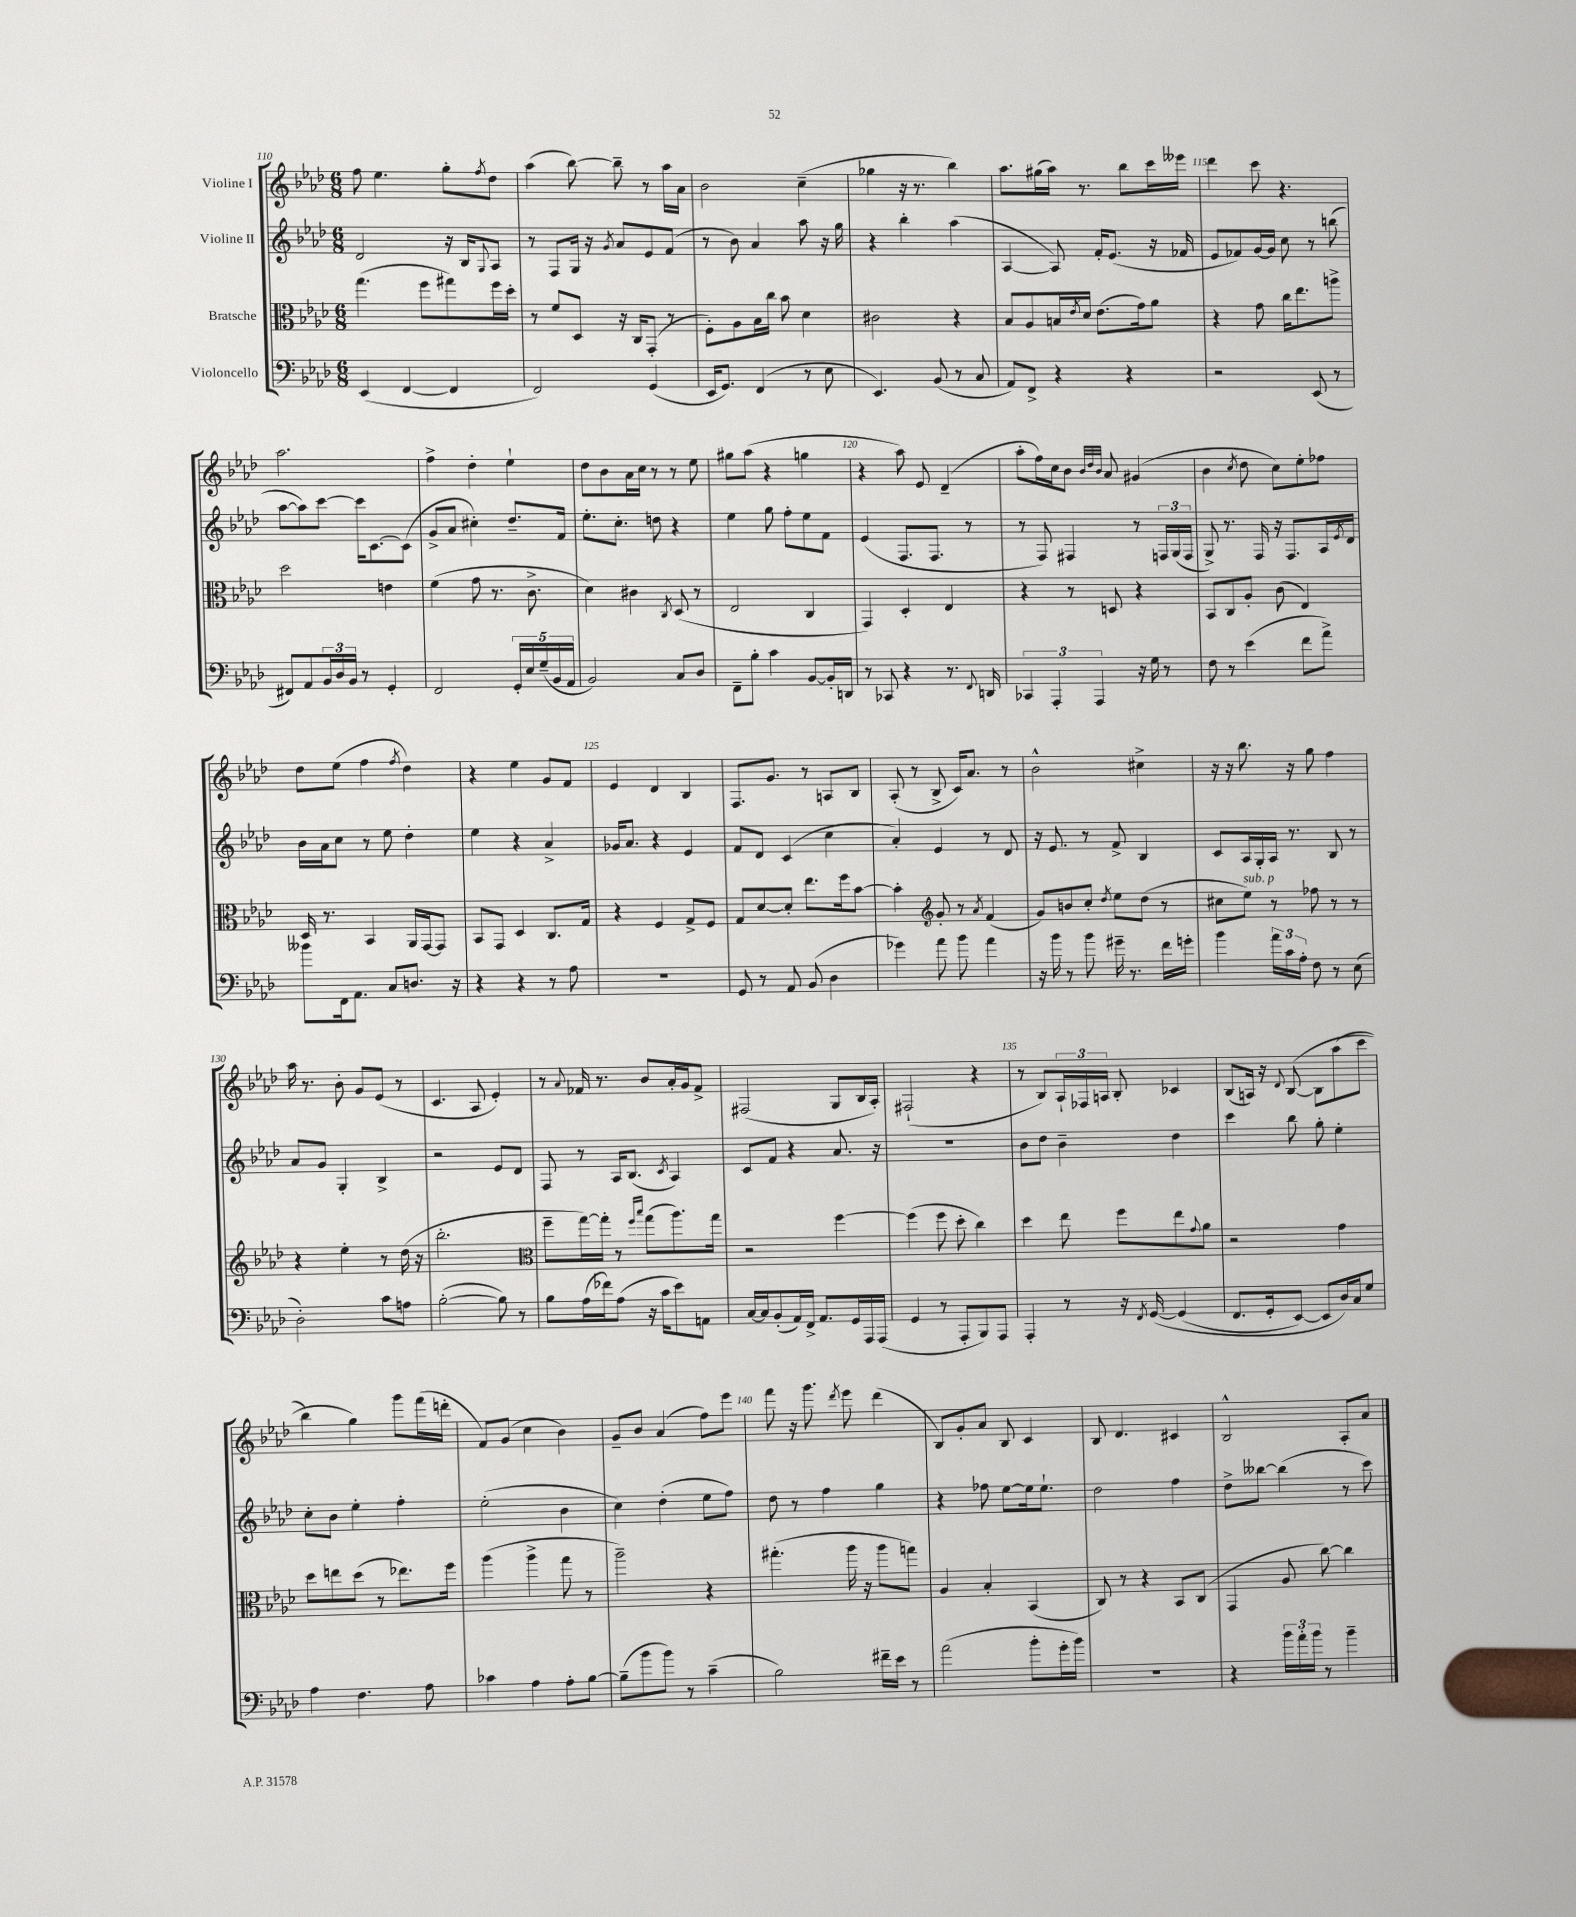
<<
\new StaffGroup <<
\new Staff = "s0" \with { instrumentName = "Violine I" } {
    \clef treble \key aes \major \numericTimeSignature \time 6/8
    f''8 ees''4. g''8-. \acciaccatura { f''8 } des''8 |
    aes''4( bes''8~) bes''8-- r8 aes''16 aes'16 |
    bes'2 c''4--( |
    ges''4 r16 r8. bes''4) |
    aes''8. gis''16( aes''16) r8. bes''8 c'''16 eeses'''16 |
    des'''4 c'''8 r4. |
    aes''2. |
    f''4-> des''4-. ees''4-! |
    des''8 bes'8 aes'16 c''16 r8 r8 ees''8 |
    gis''8 aes''8( r4 g''4 |
    r4 aes''8) ees'8 des'4--( |
    aes''8-. f''16) c''16 bes'8 \grace { bes'32 des''32 bes'32 } aes'8 gis'4( |
    bes'4 \acciaccatura { c''8 } des''8 c''8) ees''8-. fes''8 |
    des''8 ees''8( f''4 \acciaccatura { f''8 } des''4) |
    r4 ees''4 g'8 f'8 |
    ees'4 des'4 bes4 |
    f8. g'8. r8 a8 bes8 |
    aes8-.( r8 bes8-> c'16) aes'8. r8 |
    bes'2-^ cis''4-> |
    r16 r16 bes''8. r16 g''8 f''4 |
    aes''16 r8. bes'8-. g'8 ees'8( r8 |
    c'4. aes8 ees'4-.) |
    r8 \appoggiatura { aes'8 } fes'16 r8. bes'8 aes'16-. g'16 fes'8-> |
    fis2( g8 bes16 aes16-.) |
    fis2-!( r4 |
    r8 bes8) \tuplet 3/2 { aes16-! fes16 a16 } bes8-. ces'4 |
    bes8( a16) r16 \appoggiatura { des'8 } bes8~\( bes8 aes''8( c'''8 |
    bes''4) g''4\) g'''8 f'''16( d'''16-. |
    f'8) g'8( c''4 bes'4) |
    g'8-- bes'8 aes'4( f''8) ees'''8 |
    f'''8 r16 g'''8. \acciaccatura { des'''8 } ees'''8 des'''4( |
    bes8) g'8-. aes'8 bes8 c'4 |
    bes8 des'4. cis'4 |
    bes2-^ aes8-. aes'8 \bar "|." |
}
\new Staff = "s1" \with { instrumentName = "Violine II" } {
    \clef treble \key aes \major \numericTimeSignature \time 6/8
    des'2 r16 bes16 \appoggiatura { g8 } aes8 |
    r8 f8 g16 r16 \acciaccatura { g'8 } aes'8 ees'8 f'8( |
    r8 bes'8) aes'4 aes''8 r16 g''16 |
    r4 bes''4-. aes''4( |
    aes4~ aes8) f'16-. ees'8.( r16 fes'16 |
    ees'8 fes'8) g'16~ g'16 c''8 r8 b''8( |
    aes''8~ aes''8) c'''8~ c'''16 c'8.~ c'8( |
    g'8-> aes'8 cis''4-.) des''8.-- f'16 |
    ees''8.-. c''8.-. d''8 r4 |
    ees''4 g''8 f''8-. ees''8 f'8 |
    ees'4( f8. f8. r8 |
    r8 f8) fis4 r8 \tuplet 3/2 { f16 g16( f16 } |
    g8->) r8. f16 r16 f8. aes16 \acciaccatura { ees'8 } des'16 |
    bes'16 aes'16 c''8 r8 ees''8 des''4-. |
    ees''4 r4 aes'4-> |
    ges'16 aes'8. r4 ees'4 |
    f'8 des'8 c'4( c''4 |
    aes'4-.) ees'4 r8 des'8 |
    r16 ees'8. r8 f'8-> bes4 |
    c'8 aes16 g16-. aes16 r8. bes8 r8 |
    aes'8 g'8 g4-. bes4-> |
    r2 ees'8 des'8 |
    f8 r8 aes16 bes8.( \acciaccatura { c'8 } aes4) |
    c'8 f'8 r4 aes'8. r16 |
    R2. |
    bes'8 des''8 bes'4-- des''4 |
    c'''4 bes''8 g''8-. ees''4-. |
    c''8-. bes'8 ees''4-. f''4-. |
    ees''2-.( bes'4 |
    c''4) des''4-.( ees''8 f''8) |
    des''8 r8 f''4 g''4 |
    r4 fes''8 ees''8~ ees''16 ees''8.-! |
    des''2 f''4 |
    des''8-> beses''8~ beses''4( r8 c'''8) \bar "|." |
}
\new Staff = "s2" \with { instrumentName = "Bratsche" } {
    \clef alto \key aes \major \numericTimeSignature \time 6/8
    g''4.( f''8 gis''8) f''16 des''16-. |
    r8 f'8 des8 r16 c16 g,8-.( r8 |
    f8-.) aes8 bes16 c''16 bes'8 des'4 |
    cis'2 r4 |
    bes8 aes8 b16 \acciaccatura { ees'8 } des'16 ees'8.( g'16) aes'8 |
    r4 g'8 c''16 ees''8. a''8-> |
    des''2 e'4 |
    f'4( g'8 r8. c'8.-> |
    des'4) cis'4 \acciaccatura { c8 } des8( r8 |
    ees2 c4 |
    g,4) des4-. ees4 |
    r4 r8 d8 r4 |
    bes,8 c8 aes8-. c'8( ees4) |
    des16 r8. bes,4 aes,16 g,16~ g,8 |
    bes,8 g,8 des4 c8. g16 |
    r4 f4 g8-> f8 |
    g8 des'8~ des'8-. ees''8. f''16 bes'8~ |
    bes'4-. \clef treble g'8-. r8 \acciaccatura { aes'8 } f'4( |
    g'8) b'8 c''8-. \acciaccatura { des''8 } ees''8 des''8( r8 |
    cis''8 ees''8^\markup { \italic "sub. p" }) r8 fes''8 r8 r8 |
    r4 ees''4-. r8 des''16( r16 |
    bes''2.-. |
    \clef alto f''8-- g''16~) g''16-. r8 \grace { f''16 bes''16 } g''8( aes''8.) g''16 |
    r2 f''4~ |
    f''4( f''8 des''8-. c''4) |
    des''4 ees''8 f''8 ees''8 \appoggiatura { g'8 } aes'8 |
    r2 g'4 |
    des''8 e''8 des''8( r8 ees''8.) f''16 |
    aes''4( aes''4-> g''8 r8 |
    aes''2--) r4 |
    gis''4.-.( aes''16 r16 aes''8 g''8) |
    aes4 bes4-. bes,4( |
    c8) r8 r4 bes,8 c8( |
    g,4 aes8 c''8~) c''4 \bar "|." |
}
\new Staff = "s3" \with { instrumentName = "Violoncello" } {
    \clef bass \key aes \major \numericTimeSignature \time 6/8
    ees,4( f,4~ f,4 |
    f,2) g,4( |
    ees,16 g,8.) f,4( r8 ees8 |
    ees,4.) bes,8( r8 c8 |
    aes,8) f,8-> r4 r4 |
    r2 ees,8( r8 |
    fis,8) aes,8 \tuplet 3/2 { bes,16 des16 bes,16 } r8 g,4-. |
    f,2 \tuplet 5/4 { g,16-. ees16 g16--( bes,16 aes,16 } |
    bes,2) c8 des8 |
    f,8-- bes8-. c'4 bes,8~ bes,16-. d,16 |
    r8 ces,8 r4 r8. \appoggiatura { f,8 } d,16 |
    \tuplet 3/2 { ces,4 aes,,4-. aes,,4 } r16 g16 r8 |
    f8 r8 ees'4( f'8 aes'8->) |
    beses'8 f,16 aes,8. c8 d8. r16 |
    r4 r4 r8 aes8 |
    R2. |
    g,8 r8 aes,8 bes,8( des4 |
    ges'4) aes'8 bes'8 aes'4 |
    r16 bes'16 r8 bes'8 gis'16-- r8. f'16 g'16-. |
    bes'4 \tuplet 3/2 { aes'16 c'16 aes16-. } f8 r8 ees8( |
    des2-.) c'8 a8 |
    bes2~-.( bes8) r8 |
    bes8 aes16( fes'16) aes8( r16 c'16 ees'8) a,8 |
    c16~ c16 bes,8-.( aes,16) f,16-> aes,8. g,16 aes,,16 aes,,16( |
    g,4 r8 aes,,8-. bes,,8) aes,,8 |
    aes,,4-. r8 r16 \acciaccatura { f,8 } g,16~\( g,4( |
    f,8. g,16-. ees,8~) ees,8 des16\) c16 g8 |
    aes4 f4. aes8 |
    ces'4 aes4 aes8-. bes8~ |
    bes8--( bes'8 bes'8) r8 c'4--( |
    bes2) fis'16-- ees'16 r8 |
    aes'2( bes'8-. g'16-. bes'16) |
    R2. |
    r4 \tuplet 3/2 { bes'16 aes'16-. bes'16 } r8 bes'4-- \bar "|." |
}
>>
>>
\layout { \context { \Score currentBarNumber = #110 \override BarNumber.break-visibility = ##(#f #t #t) barNumberVisibility = #(every-nth-bar-number-visible 5) } }
